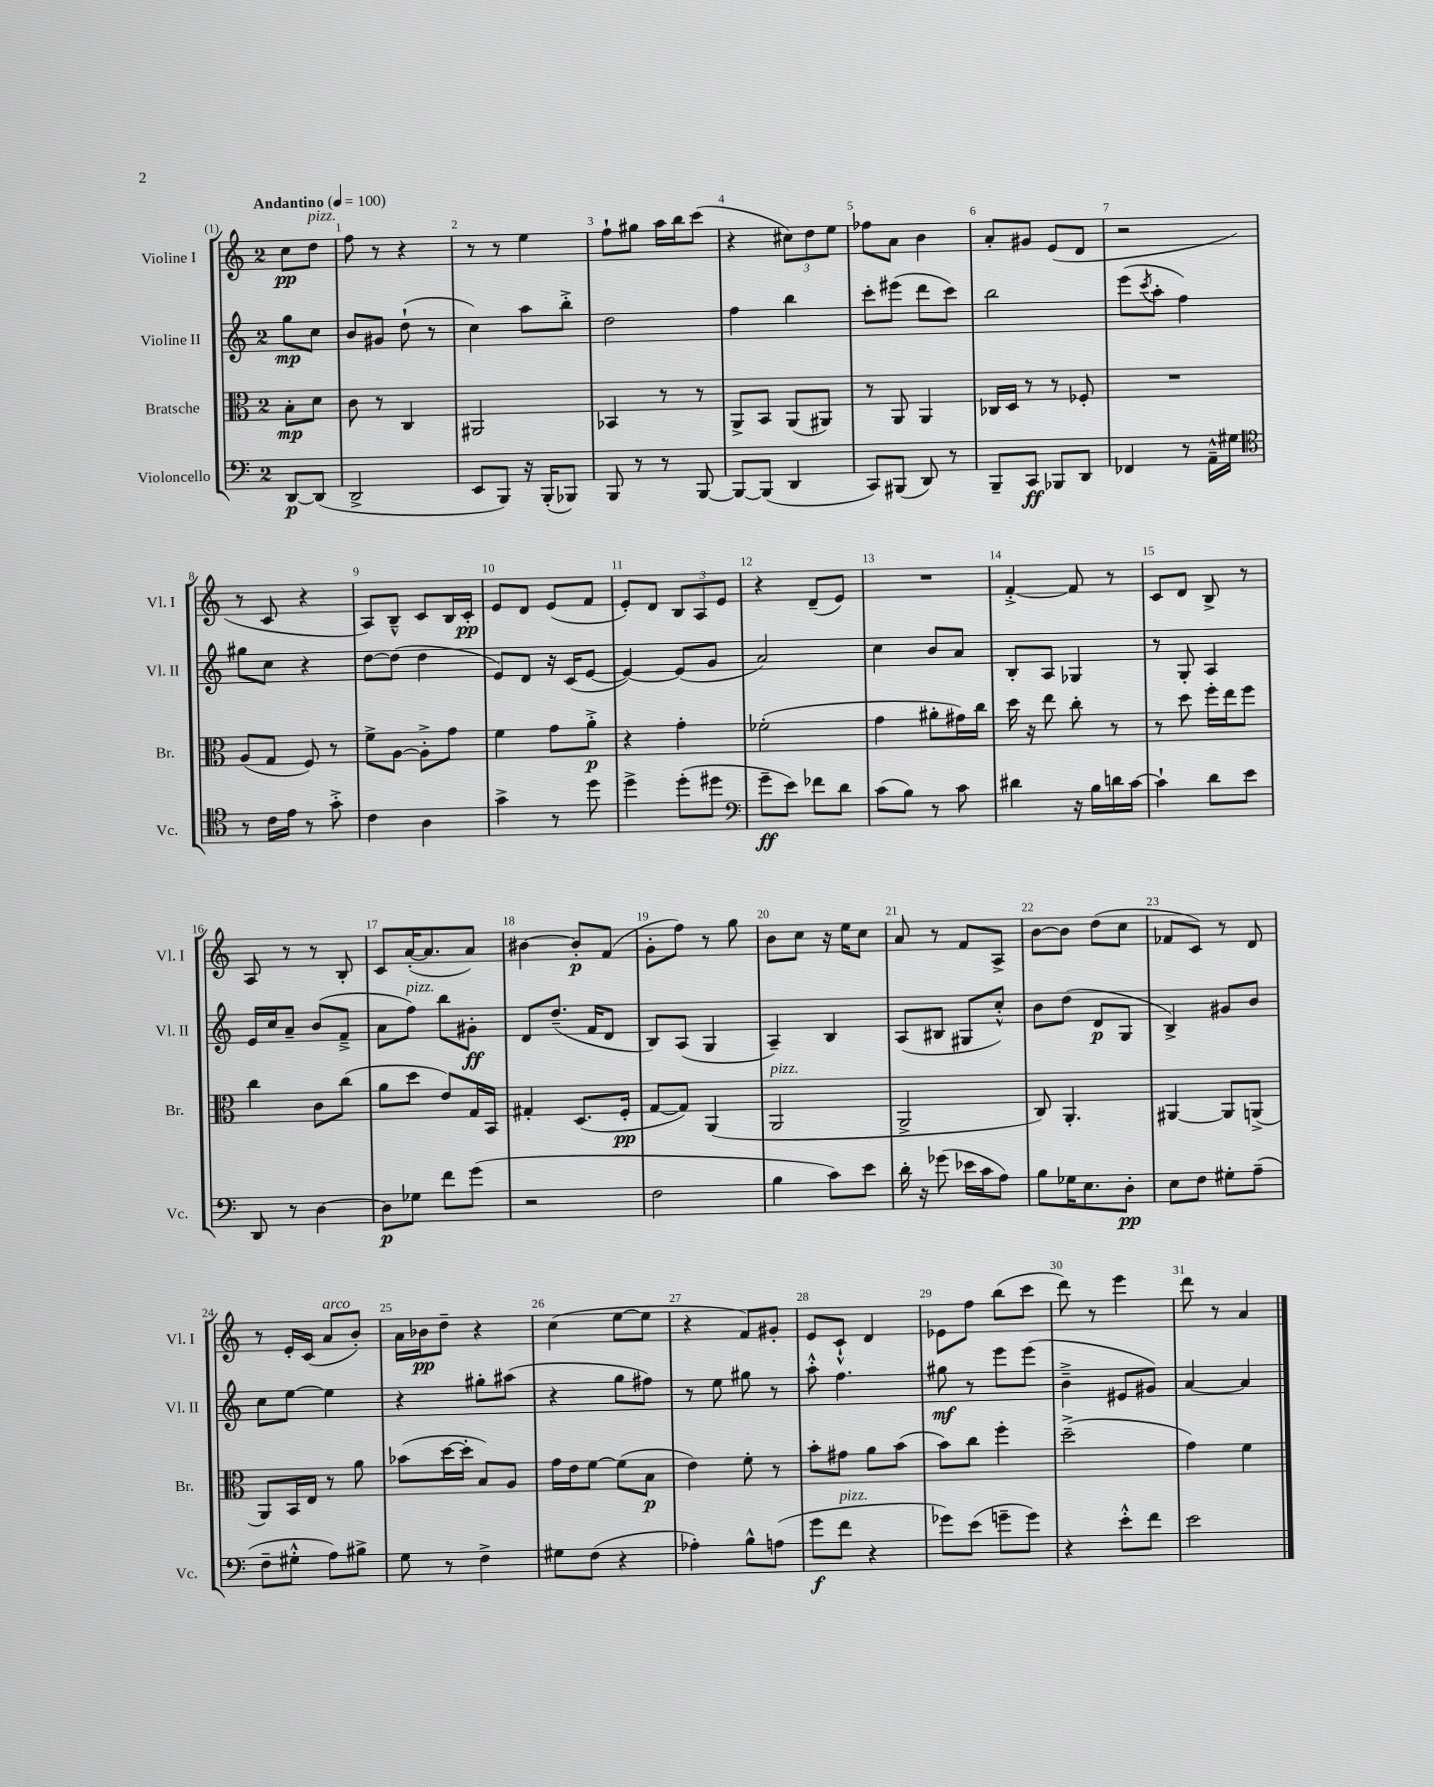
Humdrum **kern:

**kern	**kern	**kern	**kern
*staff4	*staff3	*staff2	*staff1
*clefF4	*clefC3	*clefG2	*clefG2
*k[]	*k[]	*k[]	*k[]
*M2/4	*M2/4	*M2/4	*M2/4
*MM100	*MM100	*MM100	*MM100
[8DD/L	8B'\L	8gg\L	8cc\L
(8DD/]J	8d\J	8cc\J	8dd\J
=	=	=	=
2DD^/	8c\	8b/L	8ff\
.	8r	8g#/J	8r
.	4C/	(8dd`\	4r
.	.	8r	.
=	=	=	=
8EE/L	2AA#/	4cc\)	8r
8BBB/J)	.	.	8r
16r	.	8aa\L	4ee\
(16BBB'/LK	.	.	.
8BBB-/J)	.	8bb'^\J	.
=	=	=	=
8BBB/	4BB-/	2dd\	8ff`\L
8r	.	.	8gg#\J
8r	8r	.	16aa\LL
.	.	.	16bb\J
[8BBB/	8r	.	(8ccc\J
=	=	=	=
8BBB/_L	8AA^/L	4ff\	4r
(8BBB/]J	8BB/J	.	.
4DD/	(8AA/L	4bb\	12cc#\L)
.	.	.	12dd\
.	8AA#/J)	.	.
.	.	.	12ee\J
=	=	=	=
8CC/L)	8r	8ccc'\L	8ff-\L
(8BBB#/J	8AA/	(8eee#\J	8a\J
8DD/)	4AA/	8ddd\L	4b\
8r	.	8ccc\J)	.
=	=	=	=
8BBB~/L	16C-/LL	2bb\	8a'/L
.	16D/JJ	.	.
8CC/J	8r	.	8g#/J
8BBB-/L	8r	.	(8e/L
8DD/J	8F-'/	.	8d/J
=	=	=	=
4FF-/	2r	(8eee\L	2r
.	.	8qccc/	.
.	.	8aa'\J	.
8r	.	4ff\)	.
16AA~^^\LL	.	.	.
16G#\JJ	.	.	.
=	=	=	=
*clefC4	*	*	*
8r	(8A/L	8gg#\L	8r
16c\LL	8G/J	8cc\J	8c/
16e\JJ	.	.	.
8r	8F/)	4r	4r
8g'^\	8r	.	.
=	=	=	=
4c\	8f^\L	[8dd\L	8A/L)
.	[8A\J	(8dd\]J	8B~^^/J
4A\	8A'^\]L	4dd\	8c/L
.	8g\J	.	16B/L
.	.	.	16c'/JJ
=	=	=	=
4g^\	4f\	8e/L)	8e/L
.	.	8d/J	8d/J
8r	8g\L	16r	(8e/L
.	.	(16c/LK	.
8dd\	8a'^\J	[8e/J	8f/J
=	=	=	=
4dd^\	4r	4e/_)	8e'/L)
.	.	.	8d/J
(8dd'\L	4g'\	(8e/]L	12B/L
.	.	.	12A/
8dd#\J	.	8g/J	.
.	.	.	12e/J
=	=	=	=
*clefF4	*	*	*
8g~\L	(2f-'\	2a/)	4r
8e\J)	.	.	.
8f-\L	.	.	(8d~/L
8d\J	.	.	8e/J)
=	=	=	=
(8c\L	4g\	4cc\	2r
8B\J)	.	.	.
8r	8a#'\L	8b/L	.
8c\	16g#\L)	8a/J	.
.	16cc\JJ	.	.
=	=	=	=
4d#\	16dd\	8B'/L	[4f'^/
.	16r	.	.
.	8ee\	8A/J	.
16r	8cc'\	4G-/	8f/]
16B\LL	.	.	.
16d\	8r	.	8r
[16c\JJ	.	.	.
=	=	=	=
4c`\]	8r	8r	8c/L
.	8dd\	8G'/	8d/J
8d\L	16ff'\LL	4A/	8B^/
.	16ee\J	.	.
8e\J	8ff\J	.	8r
=	=	=	=
8DD/	4cc\	16e/LL	8A/
.	.	16cc/J	.
8r	.	8a~/J	8r
[4D\	8c\L	(8b/L	8r
.	(8cc\J	8f~^/J	8B'/
=	=	=	=
8D\]L	8a\L	8a\L	8c/L
8G-\J	8dd\J	8ff\J)	([16a'/K
.	.	.	8.a/]
8f\L	8e/L)	8bb\L	.
(8g\J	16G/L	8g#'\J	8a/J)
.	16BB/JJ	.	.
=	=	=	=
2r	4G#'/	8d/L	[4b#\
.	.	(8.dd~/J	.
.	(8.D/L	.	8b#'/]L
.	.	16f/LK	.
.	.	8d/J	(8f/J
.	16F'/Jk	.	.
=	=	=	=
2F\	[8G/L	8B/L)	8g'\L
.	8G/]J)	(8A/J	8ff\J)
.	(4AA/	4G/	8r
.	.	.	8gg\
=	=	=	=
4B\	2AA/	4A~/)	8b\L
.	.	.	8cc\J
8c\L)	.	4B/	16r
.	.	.	16ee\LK
8e\J	.	.	8cc\J
=	=	=	=
16d'\	2AA^/	(8A/L	8a/
16r	.	.	.
(8g-\	.	8B#/J	8r
16e-\LL	.	8G#/L	8f/L
16c\J	.	.	.
8A\J)	.	8cc'^^/J)	8A^/J
=	=	=	=
8B\L	8C/)	8b\L	[8b\L
16G-\K	4.AA'/	(8dd\J	8b\]J
8.E\	.	.	.
.	.	8d/L	(8dd\L
8D'\J	.	8G/J	8cc\J
=	=	=	=
8E\L	[4AA#/	4B^/)	8f-/L
8F\J	.	.	8c/J)
8G#'\L	8AA#/]L	8g#/L	8r
(8A~\J	(8AA^/J	8b/J	8d/
=	=	=	=
8F~\L	8AA/L)	8cc\L	8r
8G#'^^\J	16BB/L	[8ee\J	16e'/LL
.	16E/JJ	.	(16c/JJ
8A\L)	8r	4ee\]	8a/L
8B#^\J	8a\	.	8b'/J)
=	=	=	=
8G\	(8b-\L	4r	16a\LL
.	.	.	16b-\J
8r	[16dd\L	.	8dd~\J
.	16dd'\]JJ	.	.
4F^\	8B/L)	8gg#'\L	4r
.	8A/J	(8aa#\J	.
=	=	=	=
8G#\L	16g\LL	4r	(4cc\
.	16e\J	.	.
(8F\J	[8f\J	.	.
4r	(8f\]L	8gg\L	[8ee\L
.	8B\J	8ff#\J)	8ee\]J
=	=	=	=
4A-'\)	4e\)	8r	4r
.	.	8ee\	.
8B^^\L	8f'\	8gg#\	8f/L)
(8A\J	8r	8r	8g#'/J
=	=	=	=
8g\L	8b'\L	8aa'^^\	8e/L
8f\J	8g#\J	4.ff\	8c`^^/J
4r	8a\L	.	4d/
.	(8b\J	.	.
=	=	=	=
8g-\L)	8b\L)	8gg#\	8e-\L
(8e\J	8cc\J	8r	8ff\J
8g~\L	4ff'\	8eee\L	(8bb\L
8g\J)	.	(8eee\J	8ccc\J
=	=	=	=
4r	(2dd~^\	4b~^\	8ddd\)
.	.	.	8r
8e'^^\L	.	8e#/L	4eee\
8f\J	.	8g#/J)	.
=	=	=	=
2e\	4g\)	[4a/	8ddd\
.	.	.	8r
.	4f\	4a/]	4a/
==	==	==	==
*-	*-	*-	*-
